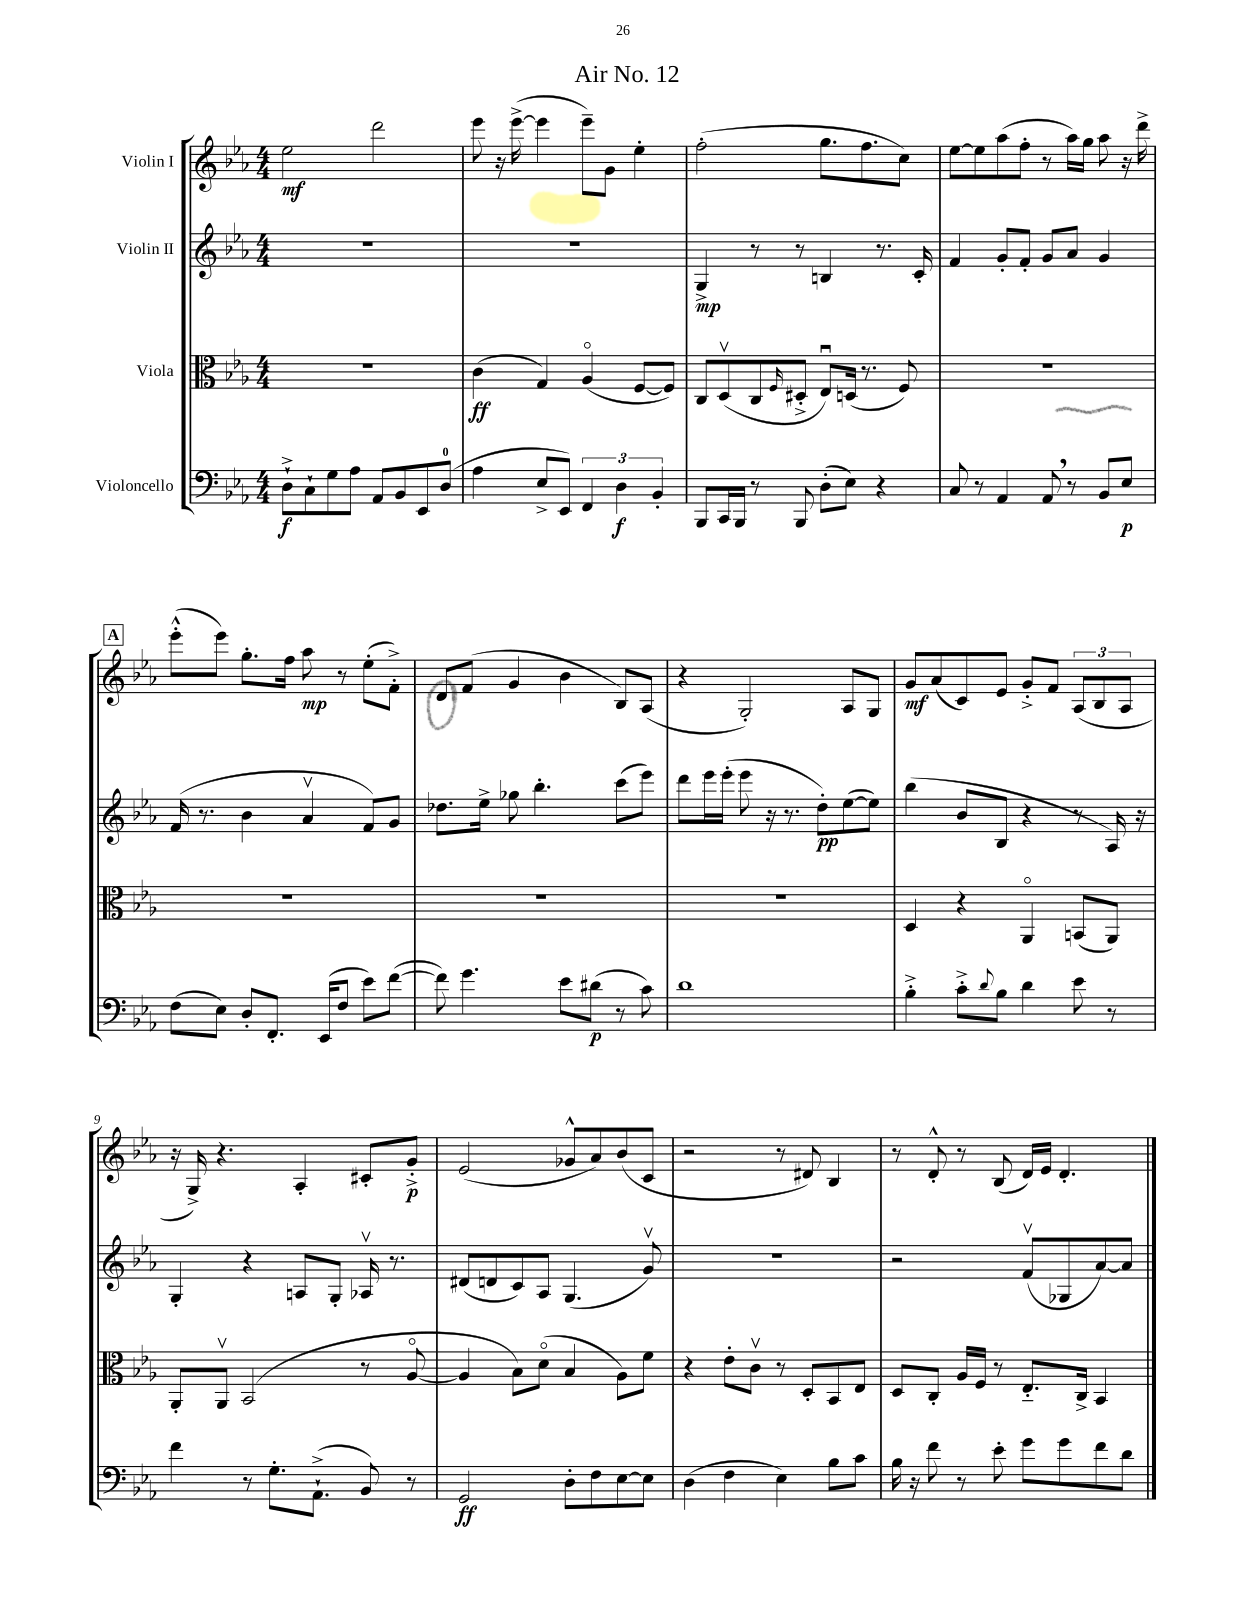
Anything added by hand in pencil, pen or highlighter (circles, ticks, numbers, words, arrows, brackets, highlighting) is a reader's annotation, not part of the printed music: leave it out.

**kern	**kern	**kern	**kern
*staff4	*staff3	*staff2	*staff1
*clefF4	*clefC3	*clefG2	*clefG2
*k[b-e-a-]	*k[b-e-a-]	*k[b-e-a-]	*k[b-e-a-]
*M4/4	*M4/4	*M4/4	*M4/4
8D`^\L	1r	1r	2ee-\
8C`\	.	.	.
8G\	.	.	.
8A-\J	.	.	.
8AA-/L	.	.	2ddd\
8BB-/	.	.	.
8EE-/	.	.	.
(8D/J	.	.	.
=	=	=	=
4A-\	(4c\	1r	8eee-\
.	.	.	16r
.	.	.	([16eee-^\
8E-^/L	4G/)	.	4eee-\]
8EE-/J)	.	.	.
6FF/	(4A-o/	.	8eee-~\L)
.	.	.	8g\J
6D\	.	.	.
.	[8F/L	.	4ee-'\
6BB-'/	.	.	.
.	8F/]J)	.	.
=	=	=	=
8BBB-/L	8C/L	4G^/	(2ff'\
16CC/L	(8Dv/	.	.
16BBB-/JJ	.	.	.
8r	8C/	8r	.
.	16qqF/	.	.
8BBB-/	8D#'^/J	8r	.
(8D'\L	8E-u/L)	4B/	8.gg\L
8E-\J)	(16D/Jk	.	.
.	8.r	.	8.ff\
4r	.	8.r	.
.	8F/)	.	8cc\J)
.	.	16c'/	.
=	=	=	=
8C/	1r	4f/	[8ee-\L
8r	.	.	8ee-\]
4AA-/	.	8g'/L	(8aa-\
.	.	8f'/J	8ff'\J
8AA-/	.	8g/L	8r
8r	.	8a-/J	16aa-\LL)
.	.	.	16gg\JJ
8BB-/L	.	4g/	8aa-\
8E-/J	.	.	16r
.	.	.	16ddd^\
=	=	=	=
(8F\L	1r	(16f/	(8eee-'^^\L
.	.	8.r	.
8E-\J)	.	.	8eee-\J)
8D'/L	.	4b-\	8.gg'\L
8.FF'/J	.	.	.
.	.	.	16ff\Jk
.	.	4a-v/	8aa-\
(16EE-/LK	.	.	.
8F/J	.	.	8r
8e-\L)	.	8f/L)	(8ee-'\L
([8f\J	.	8g/J	8f'^\J)
=	=	=	=
8f\])	1r	8.dd-\L	8d/L
4.g\	.	.	(8f/J
.	.	16ee-^\Jk	.
.	.	8gg-\	4g/
.	.	4.bb-'\	.
8e-\L	.	.	4b-\
(8d#\J	.	.	.
8r	.	(8ccc\L	8B-/L)
8c\)	.	8eee-\J)	(8A-/J
=	=	=	=
1d	1r	8ddd\L	4r
.	.	16eee-\L	.
.	.	(16eee-'\JJ	.
.	.	8eee-\	2G'/)
.	.	16r	.
.	.	8.r	.
.	.	8dd'\L)	.
.	.	([8ee-\	8A-/L
.	.	8ee-\]J)	8G/J
=	=	=	=
4B-'^\	4D/	(4bb-\	8g/L
.	.	.	(8a-/
8c'^\L	4r	8b-/L	8c/)
8qqd/	.	.	.
8B-\J	.	8B-/J	8e-/J
4d\	4AA-o/	4r	8g'^/L
.	.	.	8f/J
8e-\	(8BB/L	8r	(12A-/L
.	.	.	12B-/
8r	8AA-/J)	16A-/)	.
.	.	.	12A-/J
.	.	16r	.
=	=	=	=
4f\	8AA-'/L	4G'/	16r
.	.	.	16G^/)
.	8AA-v/J	.	4.r
8r	(2BB-/	4r	.
8.G'\L	.	.	.
.	.	8A/L	4A-'/
(8.AA-`^\J	.	.	.
.	.	8G'/J	.
8BB-/)	8r	16A-v/	8c#'/L
.	.	8.r	.
8r	[8A-o/	.	8g'^/J
=	=	=	=
2GG/	4A-/]	(8d#/L	(2e-/
.	.	8d/	.
.	8B-\L)	8c/)	.
.	(8do\J	8A-/J	.
8D'\L	4B-/	(4.G/	8g-^^/L
8F\	.	.	8a-/)
[8E-\	8A-\L)	.	(8b-/
8E-\]J	8f\J	8gv/)	8c/J
=	=	=	=
(4D\	4r	1r	2r
4F\	8e-'\L	.	.
.	8cv\J	.	.
4E-\)	8r	.	8r
.	8D'/L	.	8d#/)
8B-\L	8BB-/	.	4B-/
8c\J	8E-/J	.	.
=	=	=	=
16B-\	8D/L	2r	8r
16r	.	.	.
8f\	8C'/J	.	8d'^^/
8r	16A-/LL	.	8r
.	16F/JJ	.	.
8e-'\	8r	.	(8B-/
8g\L	8.E-'~/L	(8fv/L	16d/LL)
.	.	.	16e-/JJ
8g\	.	8G-/	4.d'/
.	16C^/Jk	.	.
8f\	4BB-/	[8a-/)	.
8d\J	.	8a-/]J	.
==	==	==	==
*-	*-	*-	*-
